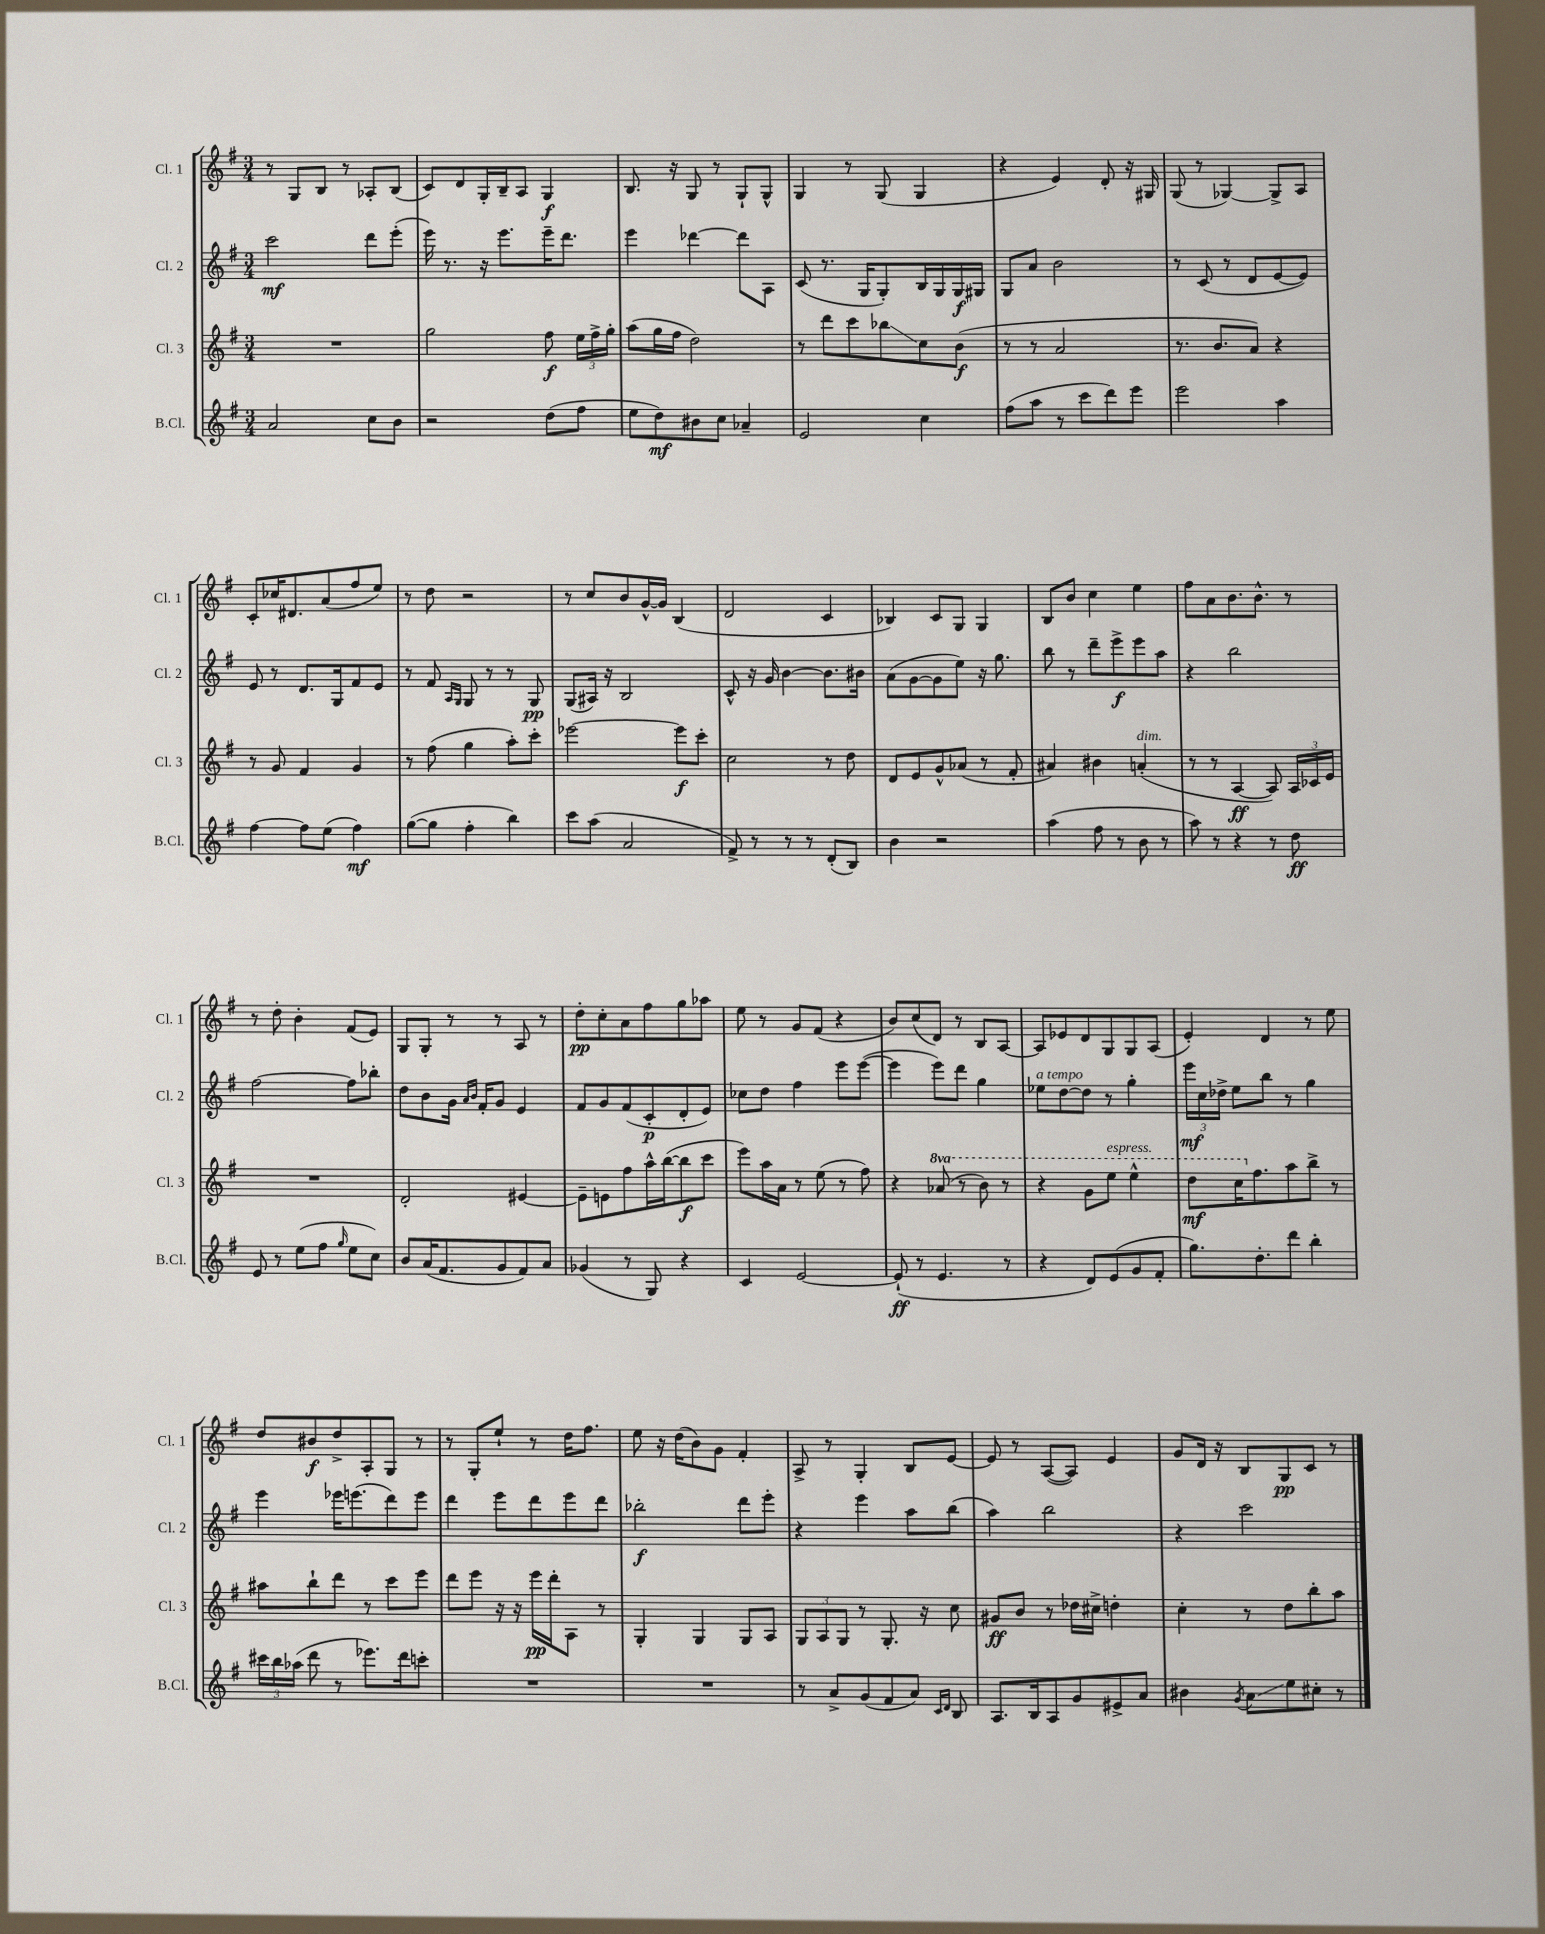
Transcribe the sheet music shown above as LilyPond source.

<<
\new StaffGroup <<
\new Staff = "s0" \with { instrumentName = "Cl. 1" shortInstrumentName = "Cl. 1" } {
    \clef treble \key g \major \numericTimeSignature \time 3/4
    \autoBeamOff r8 g8[ b8] r8 aes8[-. b8]( |
    c'8[) d'8 g16-. b16-- a8] g4\f |
    b8. r16 g8 r8 g8[-! g8]-^ |
    g4 r8 g8( g4 |
    r4 e'4) d'8-. r16 gis16 |
    g8( r8 ges4~) ges8[-> a8] |
    c'8[-. ces''16 dis'8. a'8( fis''8 e''8]) |
    r8 d''8 r2 |
    r8 c''8[ b'8 g'16~-^ g'16] b4( |
    d'2 c'4 |
    bes4) c'8[ g8] g4 |
    b8[ b'8] c''4 e''4 |
    fis''8[ a'8 b'8. b'8.]-^ r8 |
    r8 d''8-. b'4-. fis'8[( e'8]) |
    g8[ g8]-. r8 r8 a8 r8 |
    d''8[-.\pp c''8-. a'8 fis''8 g''8 aes''8] |
    e''8 r8 g'8[ fis'8]( r4 |
    b'8[) c''8( d'8]) r8 b8[ a8]~ |
    a8[ ees'8 d'8 g8 g8 a8]( |
    e'4-.) d'4 r8 e''8 |
    d''8[ bis'8\f d''8-> a8-. g8] r8 |
    r8 g8[-. e''8]-! r8 d''16[ fis''8.] |
    e''8 r16 d''16[( b'8) g'8] fis'4-. |
    a8-> r8 g4-. b8[ e'8]~ |
    e'8 r8 a8[~( a8]) e'4 |
    g'8[ d'16] r16 b8[ g8\pp c'8] r8 \bar "|." |
}
\new Staff = "s1" \with { instrumentName = "Cl. 2" shortInstrumentName = "Cl. 2" } {
    \clef treble \key g \major \numericTimeSignature \time 3/4
    \autoBeamOff c'''2\mf d'''8[ e'''8]-.( |
    e'''16) r8. r16 e'''8.[ e'''16-- d'''8.] |
    e'''4 des'''4~ des'''8[ a8] |
    c'8( r8. g16[ g8-.) b16 g16 g16\f gis16] |
    g8[ a'8] b'2 |
    r8 c'8( r8 d'8[ e'8~ e'8]) |
    e'8 r8 d'8.[ g16 fis'8 e'8] |
    r8 fis'8 \grace { a16[ g16] } g8 r8 r8 g8\pp |
    g8[( ais16]) r16 b2 |
    c'8-^ r16 g'16 b'4~ b'8.[ bis'16] |
    a'8[( g'8~ g'8 e''8]) r16 g''8. |
    b''8 r8 d'''8[-- e'''8->\f e'''8 a''8] |
    r4 b''2 |
    fis''2~ fis''8[ bes''8]-. |
    d''8[ b'8 g'16] \grace { a'16[ b'16] } fis'16[-. g'8] e'4 |
    fis'8[ g'8 fis'8( c'8-.\p d'8-. e'8]) |
    ces''8[ d''8] fis''4 e'''8[ e'''8]~( |
    e'''4 e'''8[) d'''8] g''4 |
    ees''8[^\markup { \italic "a tempo" } d''8~ d''8] r8 g''4-. |
    \tuplet 3/2 { e'''16[\mf c''16 des''16]-> } e''8[ b''8] r8 g''4 |
    e'''4 ees'''16[ e'''8.( d'''8) e'''8] |
    d'''4 e'''8[ d'''8 e'''8 d'''8] |
    bes''2-.\f d'''8[ e'''8]-. |
    r4 e'''4 a''8[ b''8]( |
    a''4) b''2 |
    r4 c'''2 \bar "|." |
}
\new Staff = "s2" \with { instrumentName = "Cl. 3" shortInstrumentName = "Cl. 3" } {
    \clef treble \key g \major \numericTimeSignature \time 3/4 \set Staff.ottavationMarkups = #ottavation-simple-ordinals
    \autoBeamOff R2. |
    g''2 fis''8\f \tuplet 3/2 { e''16[ fis''16-> g''16]-. } |
    a''8[( g''16 fis''16] d''2) |
    r8 d'''8[ c'''8 bes''8\glissando c''8 b'8]\f( |
    r8 r8 a'2 |
    r8. b'8.[ a'8]) r4 |
    r8 g'8 fis'4 g'4 |
    r8 fis''8( g''4 a''8[-.) c'''8]-. |
    ees'''2~ ees'''8[\f c'''8]-. |
    c''2 r8 d''8 |
    d'8[ e'8 g'8-^ aes'8]( r8 fis'8-. |
    ais'4) bis'4 a'4-.^\markup { \italic "dim." }( |
    r8 r8 a4~\ff a8) \tuplet 3/2 { a16[ ces'16 e'16] } |
    R2. |
    d'2-. eis'4~ |
    eis'8[-- e'8 fis''8 a''16-^ b''16~( b''8\f c'''8] |
    e'''8[) a''16 a'16] r8 e''8( r8 fis''8) |
    r4 \ottava #1 aes''8( r8 b''8) r8 |
    r4 g''8[ e'''8]^\markup { \italic "espress." } e'''4-^ |
    d'''8[\mf c'''16 \ottava #0 fis''8. a''8 b''8]-> r8 |
    ais''8[ b''8-! d'''8] r8 c'''8[ e'''8] |
    d'''8[ e'''8] r16 r16 e'''16[\pp d'''16-. a8] r8 |
    g4-. g4 g8[ a8] |
    \tuplet 3/2 { g8[ a8 g8] } r8 g8.-. r16 c''8 |
    gis'8[\ff b'8] r8 des''16[ cis''16]-> d''4-. |
    c''4-. r8 d''8[ b''8-. a''8] \bar "|." |
}
\new Staff = "s3" \with { instrumentName = "B.Cl." shortInstrumentName = "B.Cl." } {
    \clef treble \key g \major \numericTimeSignature \time 3/4
    \autoBeamOff a'2 c''8[ b'8] |
    r2 d''8[( fis''8] |
    e''8[ d''8\mf) bis'8 c''8] aes'4-- |
    e'2 c''4 |
    fis''8[( a''8] r8 c'''8[ d'''8) e'''8] |
    e'''2 a''4 |
    fis''4~ fis''8[ e''8]( fis''4\mf) |
    g''8[~( g''8] fis''4-. b''4) |
    c'''8[ a''8]( a'2 |
    fis'8->) r8 r8 r8 d'8[-.( b8]) |
    b'4 r2 |
    a''4( fis''8 r8 b'8 r8 |
    a''8) r8 r4 r8 d''8\ff |
    e'8 r8 e''8[( fis''8] \grace { g''16 } e''8[ c''8]) |
    b'8[ a'16( fis'8. g'8 fis'8) a'8] |
    ges'4( r8 g8) r4 |
    c'4 e'2~ |
    e'8-!\ff( r8 e'4. r8 |
    r4 d'8[) e'8( g'8 fis'8]-. |
    g''8.[) d''8.-. d'''8] b''4-. |
    \tuplet 3/2 { cis'''16[ b''16 aes''16]( } d'''8 r8 ees'''8.[) d'''16 c'''8]-. |
    R2. |
    R2. |
    r8 a'8[-> g'8( fis'8 a'8]) \grace { c'16[ d'16] } b8 |
    a8.[ b16 a8 g'8 eis'8-> a'8] |
    bis'4 \acciaccatura { g'8 } a'8[\glissando e''8 cis''8]-. r8 \bar "|." |
}
>>
>>
\layout { \context { \Score \remove "Bar_number_engraver" } }
